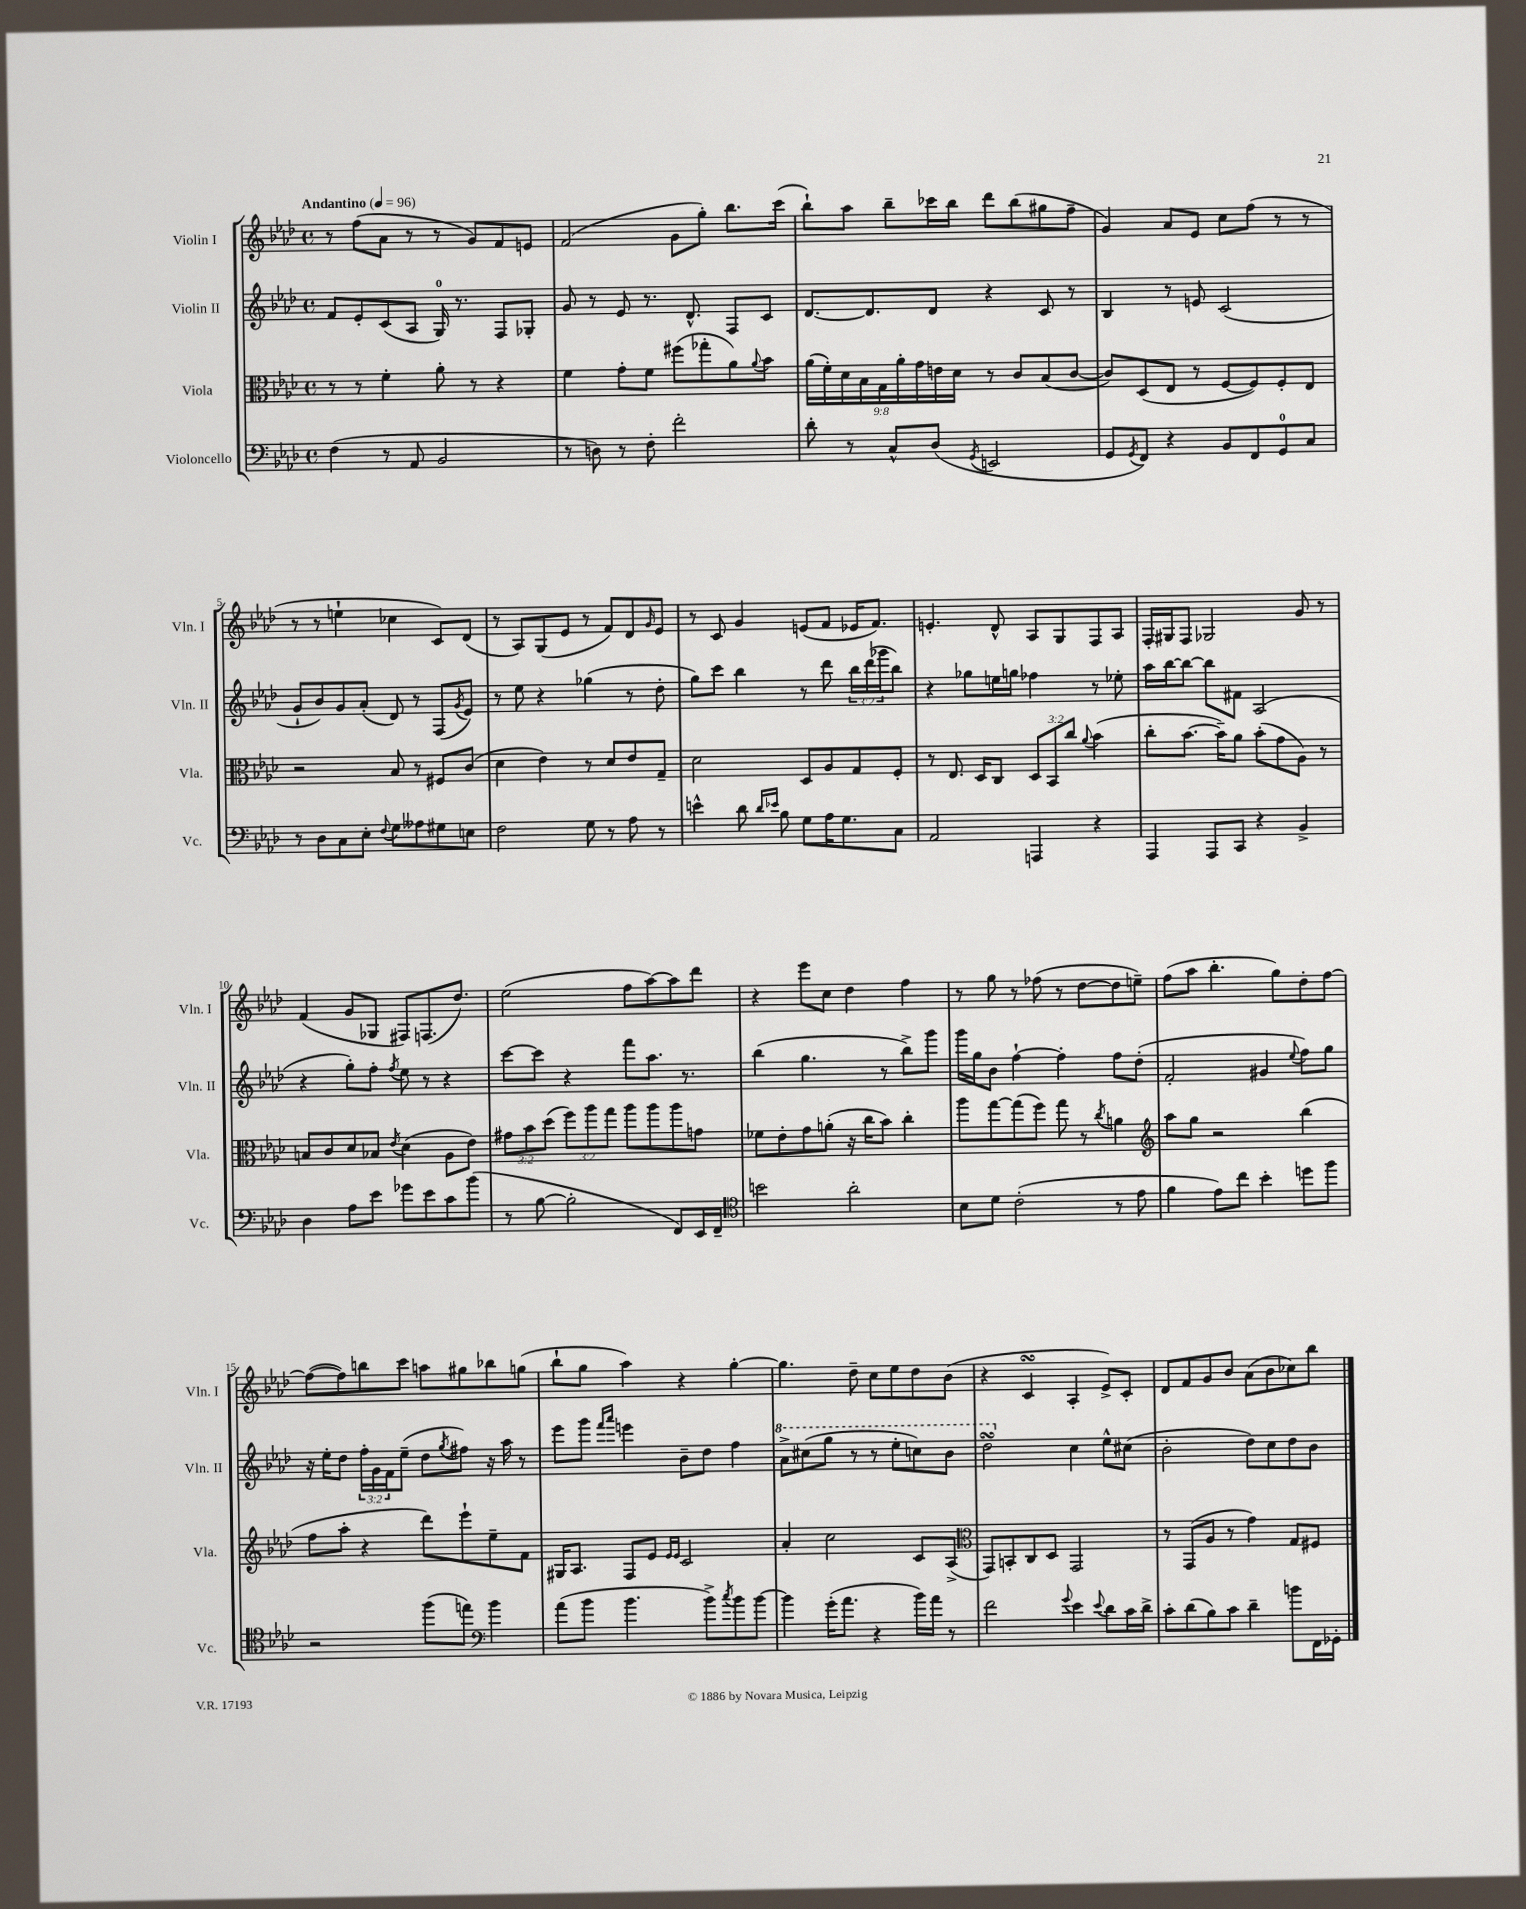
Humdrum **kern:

**kern	**kern	**kern	**kern
*part4	*part3	*part2	*part1
*staff4	*staff3	*staff2	*staff1
*I"Violoncello	*I"Viola	*I"Violin II	*I"Violin I
*I'Vc.	*I'Vla.	*I'Vln. II	*I'Vln. I
*clefF4	*clefC3	*clefG2	*clefG2
*k[b-e-a-d-]	*k[b-e-a-d-]	*k[b-e-a-d-]	*k[b-e-a-d-]
*M4/4	*M4/4	*M4/4	*M4/4
*met(c)	*met(c)	*met(c)	*met(c)
*MM96	*MM96	*MM96	*MM96
=1	=1	=1	=1
!	!	!	!LO:TX:a:B:t=Andantino
(4F\	8r	8f/L	8r
.	8r	8e-'/	(8ff\L
8r	4f'\	(8c/	8a-\J
8AA-/	.	8A-/J	8r
2BB-/	8a-'\	16G/)	8r
.	.	8.r	.
.	8r	.	8g/L)
.	4r	8F/L	8f/
.	.	8G-X'/J	8en/J
=2	=2	=2	=2
8r	4f\	8g/	(2f/
8Dn\)	.	8r	.
8r	8g'\L	8e-/	.
8F'\	8f\J	8.r	.
2f'\	(8ff#X\L	.	8g\L
.	.	8.d-^^/	.
.	8gg-X'\	.	8gg'\J)
.	8a-\)	8F/L	8.bb-\L
.	8qqa-/	.	.
.	8b-\J	8c/J	.
.	.	.	(16ccc\Jk
=3	=3	=3	=3
8d-'\	(18a-\LL	[8.d-/L	8bb-`\L)
.	18f'\)	.	.
.	18d-\	.	.
8r	.	.	8aa-\J
.	18B-\	.	.
.	.	8.d-/]	.
.	18G\	.	.
8C^^/L	.	.	8bb-~\L
.	18a-'\	.	.
.	18g\	.	.
(8D-/J	.	8d-/J	16ccc-X\L
.	18en\	.	.
.	.	.	16bb-\JJ
.	18d-\JJ	.	.
8qGG/	.	.	.
2EEn/	8r	4r	8ddd-\L
.	8c/L	.	(8bb-\
.	(8B-/	8c/	8gg#X\
.	[8c/J	8r	8ff~\J
=4	=4	=4	=4
8GG/L	8c/L])	4B-/	4g/)
8qGG/	.	.	.
8FF/J)	(8D-/	.	.
4r	8E-/J	8r	8a-/L
.	8r	8en/	8e-/J
8BB-/L	[8F/L	(2c/	8cc\L
8FF/	8F/])	.	(8ff\J
8GG/	8F'/	.	8r
8C/J	8E-/J	.	8r
!!LO:LB:g=z
=5	=5	=5	=5
8r	2r	8g`/L	8r
8D-\L	.	8b-/)	8r
8C\	.	8g/	4een`\
8E-'\J	.	(8a-'/J	.
8qqF/	.	.	.
8G\L	8B-/	8d-/)	4cc-X\
8A--X\	8r	8r	.
8G#X\	8F#X/L	(8F/L	8c/L)
.	.	8qg/	.
8En\J	(8c/J	8e-/J)	(8d-/J
=6	=6	=6	=6
2F\	4d-\	8r	8r
.	.	8ee-\	8A-/L)
.	4e-\)	4r	(8G/
.	.	.	8e-/J
8G\	8r	(4gg-X\	8r
8r	8d-/L	.	8f/L)
8A-\	8e-/	8r	8d-/
.	.	.	16qqg/
8r	8G~/J	8dd-'\	8e-/J
=7	=7	=7	=7
4en^^\	2d-\	8gg\L)	8r
.	.	8ccc\J	8c/
8d-\	.	4bb-\	4g/
16qqd-/LL	.	.	.
16qqe-X/JJ	.	.	.
8B-\	.	.	.
8G\L	8D-/L	8r	(8en/L
16A-\K	8A-/	8ddd-\	8f/J
8.G\	.	.	.
.	8G/	24bb-\LL	16e-X/KL
.	.	(24ddd-\	.
.	.	.	8.f/J)
.	.	24ggg-X\J	.
8C\J	8F'/J	8bb-\J)	.
=8	=8	=8	=8
2AA-/	8r	4r	4.en'/
.	8.E-/	.	.
.	.	8gg-X\L	.
.	16D-/KL	.	.
.	8C/J	16een\L	8d-^^/
.	.	16ggn\JJ	.
4AAAn/	12D-/L	4ff-X\	8A-/L
.	12BB-/	.	.
.	.	.	8G/
.	12cc/J	.	.
.	8qqa-/	.	.
4r	(4b-\	8r	8F/
.	.	8ee-X'\	8A-/J
=9	=9	=9	=9
4AAA-/	8cc'\L	16aa-\LL	16F'/LL
.	.	[16bb-\J	16G#X/J
.	[8.b-\J	8bb-\J_	8F/J
8AAA-/L	.	8bb-\L]	2G-X/
.	16b-~\KL])	.	.
8CC/J	8a-\J	8f#X\J	.
4r	(8b-'\L	(2A-/	.
.	8g\	.	.
4BB-^/	8A-\J)	.	8g/
.	8r	.	8r
!!LO:LB:g=z
=10	=10	=10	=10
4D-\	8Bn/L	4r	(4f/
.	8c/	.	.
8A-\L	8d-/	8gg'\L)	8g/L
8e-\J	8B-X/J	8ff'\J	8G-X/J
.	8qe-/	8qff/	.
8g-X\L	(4d-\	8ee-\	8F#X/L)
8e-\	.	8r	(8.Fn/
8c\	8A-\L	4r	.
.	.	.	8.dd-/J)
(8b-\J	8e-\J)	.	.
=11	=11	=11	=11
8r	12g#X\L	[8ccc\L	(2ee-\
.	12b-\	.	.
[8B-\	.	8ccc\J]	.
.	(12dd-\J	.	.
2B-'\]	12ff\L)	4r	.
.	12aa-\	.	.
.	12gg\J	.	.
.	8aa-\L	8fff\L	8ff\L
.	8aa-\	8.aa-\J	[8aa-\)
8FF/L)	8aa-\	.	8aa-\]
.	.	8.r	.
16EE-/L	8gn\J	.	8ddd-\J
16FF~/JJ	.	.	.
=12	=12	=12	=12
*clefC4	*	*	*
2bn\	8f-X\L	(4bb-\	4r
.	8e-'\	.	.
.	8g\	4.gg\	8eee-\L
.	(8an'\J	.	8cc\J
2a-'\	16r	.	4dd-\
.	16cc\KL	.	.
.	8b-\J)	8r	.
.	4cc'\	8bb-^\L)	4ff\
.	.	8ggg\J	.
=13	=13	=13	=13
8B-\L	8aa-\L	16ggg\LL	8r
.	.	16gg\J	.
8d-\J	[8gg\	8b-\J	8gg\
(2c'\	(8gg\]	[4ff`\	8r
.	8ff\J)	.	(8ff-X\
.	8gg\	4ff'\]	8r
.	8r	.	[8dd-\L
.	8qcc/	.	.
8r	4an\	8ff\L	8dd-\]
8e-\	.	(8dd-'\J	8een~\J)
=14	=14	=14	=14
*	*clefG2	*	*
4f\	8aa-\L	2f'/	(8ff\L
.	8gg\J	.	8aa-\J
8e-\L)	2r	.	4.bb-'\
8cc\J	.	.	.
4b-'\	.	4g#X/	.
.	.	.	8gg\L)
.	.	8qqee-/	.
8ddn\L	(4bb-\	8ff\L)	8dd-'\
8ff\J	.	8gg\J	[8ff\J
!!LO:LB:g=z
=15	=15	=15	=15
2r	8ff\L	16r	(8ff\L_
.	.	16ee-'\KL	.
.	8aa-'\J	8dd-\J	8ff\])
.	4r	24ff'\LL	8bbn\
.	.	24g\	.
.	.	24f\J	.
.	.	(8ee-~\J	8ccc\J
(8ff\L	8ddd-\L)	8dd-\L	8aan\L
.	.	8qgg/	.
8een\J)	8eee-`\	8ff#X\J)	8gg#X\
*clefF4	*	*	*
4b-\	8ee-~\	16r	8bb-X\
.	.	16aa-\	.
.	8f\J	8r	(8ggn\J
=16	=16	=16	=16
(8a-\L	16G#X/KL	8eee-\L	8bb-`\L
.	8.A-/J	.	.
8b-\J	.	8ggg\J	8gg\J
.	.	16qqfff/LL	.
.	.	16qqaaa-/JJ	.
4.b-\	8F/L	4eeen\	4aa-\)
.	8e-/J	.	.
.	16qqe-/LL	.	.
.	16qqe-/JJ	.	.
.	2c/	8b-~\L	4r
8b-^\L)	.	8dd-\J	.
8qcc/	.	.	.
8b-\	.	4ff\	[4gg'\
[8b-\J	.	.	.
=17	=17	=17	=17
*	*	*8va	*
4b-\]	4a-'/	8aa-^\L	4.gg\]
.	.	(8ccc#X\	.
(16g'\KL	2cc\	8ggg\J	.
8.a-\J	.	.	.
.	.	8r	8dd-~\
4r	.	8r	8cc\L
.	.	8eee-'\L	8ee-\
16b-\LL)	8c/L	8cccn\)	8dd-\
16a-\JJ	.	.	.
8r	(8A-^/J	8bb-\J	(8b-\J
=18	=18	=18	=18
*	*clefC3	*	*
2f\	8GG/L)	2ddd-sSSs\	4r
.	8BBn'/	.	.
.	8C/	.	4csSsS/
.	8D-/J	.	.
8qqg/	.	.	.
*	*	*X8va	*
4e-\	2GG/	4cc\	4A-'/
8qqe-/	.	.	.
8d-\L	.	8ee-^^\L	8e-^/L)
16c\L	.	(8cc#X\J	8c'/J
16d-^\JJ	.	.	.
=19	=19	=19	=19
8c'\L	8r	2b-'\	8d-/L
(8d-\	(8GG/L	.	8f/
8B-\)	8A-/J	.	8g/
8c\J	8r	.	8b-/J
4d-~\	4g\)	8dd-\L)	(8a-\L
.	.	8cc\	8b-\
8bn\L	8G/L	8dd-\	8cc-X\)
16FF\L	8F#X/J	8b-\J	8bb-\J
16GG-X'\JJ	.	.	.
==	==	==	==
*-	*-	*-	*-
